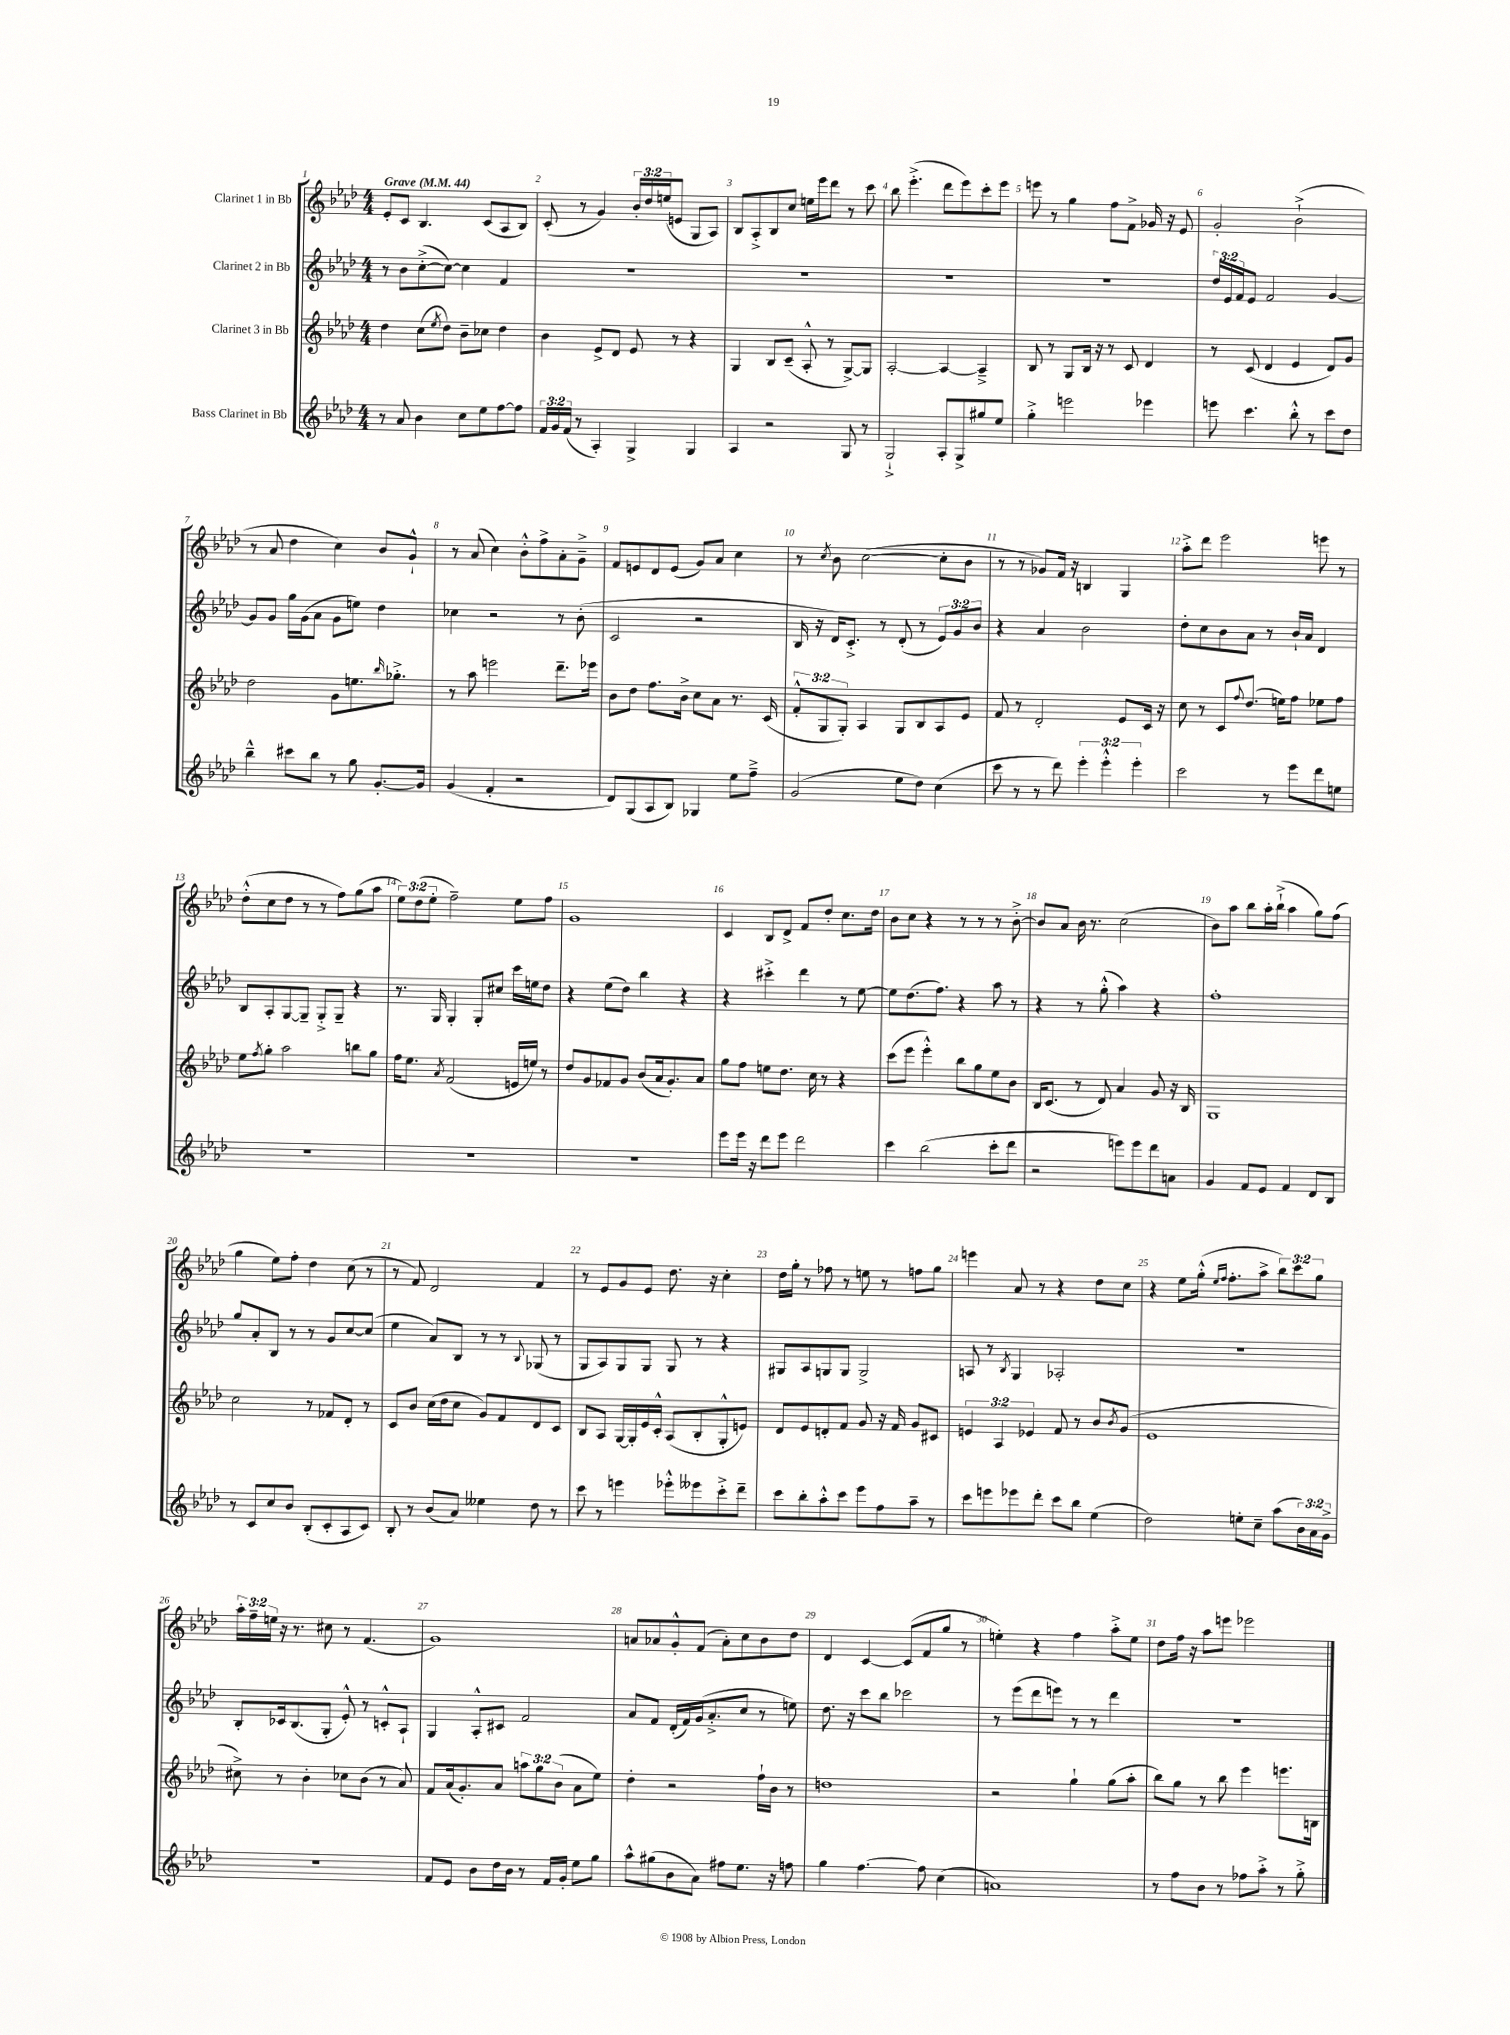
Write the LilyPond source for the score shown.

<<
\new StaffGroup <<
\new Staff = "s0" \with { instrumentName = "Clarinet 1 in Bb" } {
    \clef treble \key aes \major \numericTimeSignature \time 4/4 \override Staff.TupletNumber.text = #tuplet-number::calc-fraction-text \tempo "Grave" 4 = 44
    ees'8-. c'8 bes4. c'8( aes8 bes8) |
    c'8-.( r8 g'4) \tuplet 3/2 { bes'16-. des''16 e''16( } e'8 g8 aes8) |
    bes8 aes8-.-> bes8 c''8 e''16 ees'''16 des'''8 r8 c'''8 |
    bes''8 ees'''4.-.->( des'''8 ees'''8) c'''8-. ees'''8 |
    e'''8 r8 g''4 f''8 f'8-> ges'16 r16 ees'8 |
    g'2-. bes'2-!->( |
    r8 aes'8 des''4 c''4) bes'8 g'8-!-^ |
    r8 aes'8( c''4) bes'8-.-^ f''8-> aes'8-. g'8---> |
    f'8 e'8 des'8 e'8( g'8) aes'8 c''4 |
    r8 \acciaccatura { c''8 } bes'8 c''2~( c''8-. bes'8 |
    r8 r8 ges'8) f'16 r16 b4 g4 |
    aes''8-.-> des'''8 ees'''2 e'''8 r8 |
    des''8-.-^( c''8 des''8 r8 r8 f''8) g''8( aes''8 |
    \tuplet 3/2 { ees''8) des''8( ees''8-. } f''2--) ees''8 f''8 |
    g'1 |
    c'4 bes8 des'8-> f'8 des''8-. c''8. des''16 |
    bes'8 c''8 r4 r8 r8 r8 bes'8~-.-> |
    bes'8 aes'8 bes'16 r8. c''2( |
    bes'8) aes''8 bes''8 aes''16-. bes''16-!->( aes''4 g''8) f''8( |
    g''4 ees''8) f''8-. des''4 c''8( r8 |
    r8 f'8) des'2 f'4 |
    r8 ees'8 g'8 ees'8 des''8. r16 c''4-. |
    des''16 g''16-. r8 fes''8 r8 e''8 r8 f''8 g''8 |
    e'''4 aes'8 r8 r4 des''8 c''8 |
    r4 ees''8 g''16-.-^( \grace { ees''16 f''16 } f''8.-. aes''8-> \tuplet 3/2 { bes''8) c'''8 g''8 } |
    \tuplet 3/2 { aes''16-. f''16-- e''16 } r16 r8. cis''8 r8 f'4.( |
    g'1) |
    a'8 aes'8 g'8-.-^ f'8( aes'8-.) c''8 bes'8 des''8 |
    des'4 c'4~ c'8( f'8 g''8 r8 |
    e''4-.) r4 f''4 aes''8-.-> e''8 |
    des''8 f''16 r16 aes''8 e'''8 ees'''2 \bar "|." |
}
\new Staff = "s1" \with { instrumentName = "Clarinet 2 in Bb" } {
    \clef treble \key aes \major \numericTimeSignature \time 4/4 \override Staff.TupletNumber.text = #tuplet-number::calc-fraction-text
    r8 bes'8 c''8~-.->( c''8~) c''4 f'4 |
    R1 |
    R1 |
    R1 |
    R1 |
    \tuplet 3/2 { des''16 ees'16 f'16 } ees'8 f'2 g'4~ |
    g'8 g'8 g''16 g'16( aes'8 g'8 e''8) des''4 |
    ces''4 r2 r8 bes'8-.( |
    c'2 r2 |
    bes16 r16 des'16) c'8.-.-> r8 des'8-.( r8 \tuplet 3/2 { ees'8) g'8 bes'8 } |
    r4 aes'4 bes'2 |
    des''8-. c''8 bes'8 aes'8 r8 bes'16-! aes'16 des'4 |
    bes8 aes8-. g8~ g8-- g8-.-> g8-- r4 |
    r8. g16 g4-. g8-. cis''8 c'''16 e''16 des''8 |
    r4 ees''8( des''8) bes''4 r4 |
    r4 cis'''4-.-> des'''4 r8 ees''8~ |
    ees''8 des''8.( f''8.) r4 aes''8 r8 |
    r4 r8 g''8-.-^( aes''4) r4 |
    f''1-. |
    g''8 aes'8-. bes8 r8 r8 g'8 c''8~ c''8( |
    ees''4 aes'8) bes8 r8 r8 \appoggiatura { bes8 } ges8( r8 |
    g8 aes8) g8 g8 g8 r8 r4 |
    gis8 aes8 g8 g8 g2-> |
    a8 r8 \acciaccatura { bes8 } g4 aes2-. |
    R1 |
    bes8-. ces'16 bes8.( g8-. ees'8-.-^) r8 c'8-.-^ aes8-! |
    g4 aes8-.-^ cis'8 f'2 |
    aes'8 f'8 des'16-.( f'16) g'16( aes'8.-.-> c''8 r8 e''8) |
    des''8. r16 c'''8 bes''8 ces'''2 |
    r8 ees'''8( des'''8 e'''8) r8 r8 des'''4 |
    r1 \bar "|." |
}
\new Staff = "s2" \with { instrumentName = "Clarinet 3 in Bb" } {
    \clef treble \key aes \major \numericTimeSignature \time 4/4 \override Staff.TupletNumber.text = #tuplet-number::calc-fraction-text
    des''4 c''8( \acciaccatura { ees''8 } des''8) bes'8-- ces''8 des''4 |
    bes'4 ees'8-> des'8 ees'8 r8 r4 |
    g4 bes8 c'8--( aes8-.-^ r8 g8~->) g8 |
    aes2~-. aes4~ aes4---> |
    bes8 r8 g8 bes16 r16 r8 c'8 des'4 |
    r8 c'8( des'4 ees'4 des'8) g'8 |
    des''2 g'8 e''8. \grace { bes''16 } ges''8.-.-> |
    r8 aes''8 e'''2 des'''8.-- ees'''16 |
    bes'8 des''8 f''8. bes'16-> c''8 aes'8 r8. c'16( |
    \tuplet 3/2 { f'8-.-^ g8 g8-.) } aes4 g8 bes8 aes8 ees'8 |
    f'8 r8 des'2-. ees'8 c'16 r16 |
    c''8 r8 c'8 \appoggiatura { f''8 } des''8.( e''16) f''8 ees''8 f''8 |
    ees''8 \acciaccatura { f''8 } g''8-. aes''2 b''8 g''8 |
    f''16 ees''8. \acciaccatura { aes'8 } f'2( e'16 e''16) r8 |
    des''8 g'8 fes'8 g'8 bes'8( aes'16 g'8.-.) aes'8 |
    g''8 f''8 e''8 des''8. c''16 r8 r4 |
    c'''8( ees'''8 ees'''4-.-^) bes''8 g''8 ees''8 bes'8 |
    bes16 c'8.( r8 des'8) aes'4 g'8 r16 bes16 |
    g1 |
    c''2 r8 fes'8 des'8-. r8 |
    c'8 bes'8 c''16( des''16 c''8 g'8) f'8 des'8 c'8 |
    bes8 aes8 g16~ g16-. ees'16 c'16-.-^ aes8( bes8-. g8-.-^ e'8) |
    des'8 ees'8 d'8-. f'8 g'8 r16 f'16 g'8 cis'8 |
    \tuplet 3/2 { e'4 aes4 ees'4 } f'8 r8 bes'8 \acciaccatura { bes'8 } g'8( |
    ees'1 |
    cis''8->) r8 bes'4-. ces''8 bes'8( r8 aes'8) |
    f'8 aes'16( g'8.-.) aes'8 \tuplet 3/2 { a''8 g''8 bes'8( } aes'8 ees''8) |
    des''4-. r2 f''16-! bes'16 r8 |
    d''1 |
    r2 g''4-! g''8( aes''8-. |
    bes''8) g''8 r8 bes''8 ees'''4 e'''8. b16 \bar "|." |
}
\new Staff = "s3" \with { instrumentName = "Bass Clarinet in Bb" } {
    \clef treble \key aes \major \numericTimeSignature \time 4/4 \override Staff.TupletNumber.text = #tuplet-number::calc-fraction-text
    r8 aes'8 bes'4 c''8 ees''8 f''8~ f''8 |
    \tuplet 3/2 { f'16 g'16 f'16( } r8 aes4-.) g4-> g4 |
    aes4 r2 g8 r8 |
    g2-!-> aes8-. g8-> gis''8 ees''8 |
    g''4-.-> e'''2 ees'''4 |
    e'''8 c'''4. bes''8-.-^ r8 c'''8 des''8 |
    bes''4---^ cis'''8 bes''8 r8 g''8 g'8.~-. g'16 |
    g'4( f'4-. r2 |
    des'8) g8( aes8 bes8) ges4 ees''8 f''8---> |
    g'2( ees''8 des''8) c''4( |
    c'''8 r8 r8 des'''8) \tuplet 3/2 { ees'''4-. ees'''4-.-^ ees'''4-. } |
    c'''2 r8 ees'''8 des'''8 e''8 |
    R1 |
    R1 |
    r1 |
    ees'''8 ees'''16 r16 des'''8 ees'''8 des'''2 |
    c'''4 bes''2( c'''8-. des'''8 |
    r2 e'''8) e'''8 des'''8 a'8 |
    g'4 f'8 ees'8 f'4 des'8 bes8 |
    r8 c'8 c''8 bes'8 bes8-.( c'8-. aes8 c'8) |
    bes8-. r8 bes'8( aes'8) eeses''4 des''8 r8 |
    c'''8 r8 e'''4 ees'''8-.-^ eeses'''8 c'''8-.-> des'''8-- |
    c'''8 bes''8-. aes''8-.-^ c'''8 ees'''8 f''8 aes''8-- r8 |
    c'''8 e'''8 ees'''8 des'''8-. c'''8 bes''8 ees''4( |
    des''2) e''8-. c''8-- aes''8( \tuplet 3/2 { bes'16) aes'16 g'16-> } |
    R1 |
    f'8 ees'8 bes'8 des''16 bes'16 r8 f'16 g'16-. ees''8 g''8 |
    aes''8-^ gis''8( bes'8 aes'8) fis''8 ees''8. r16 f''8 |
    g''4 f''4.~ f''8 c''4( |
    a'1) |
    r8 f''8 bes'8 r8 fes''8 aes''8-.-> r8 g''8-.-> \bar "|." |
}
>>
>>
\layout { \context { \Score \override BarNumber.break-visibility = ##(#f #t #t) barNumberVisibility = #all-bar-numbers-visible } }
